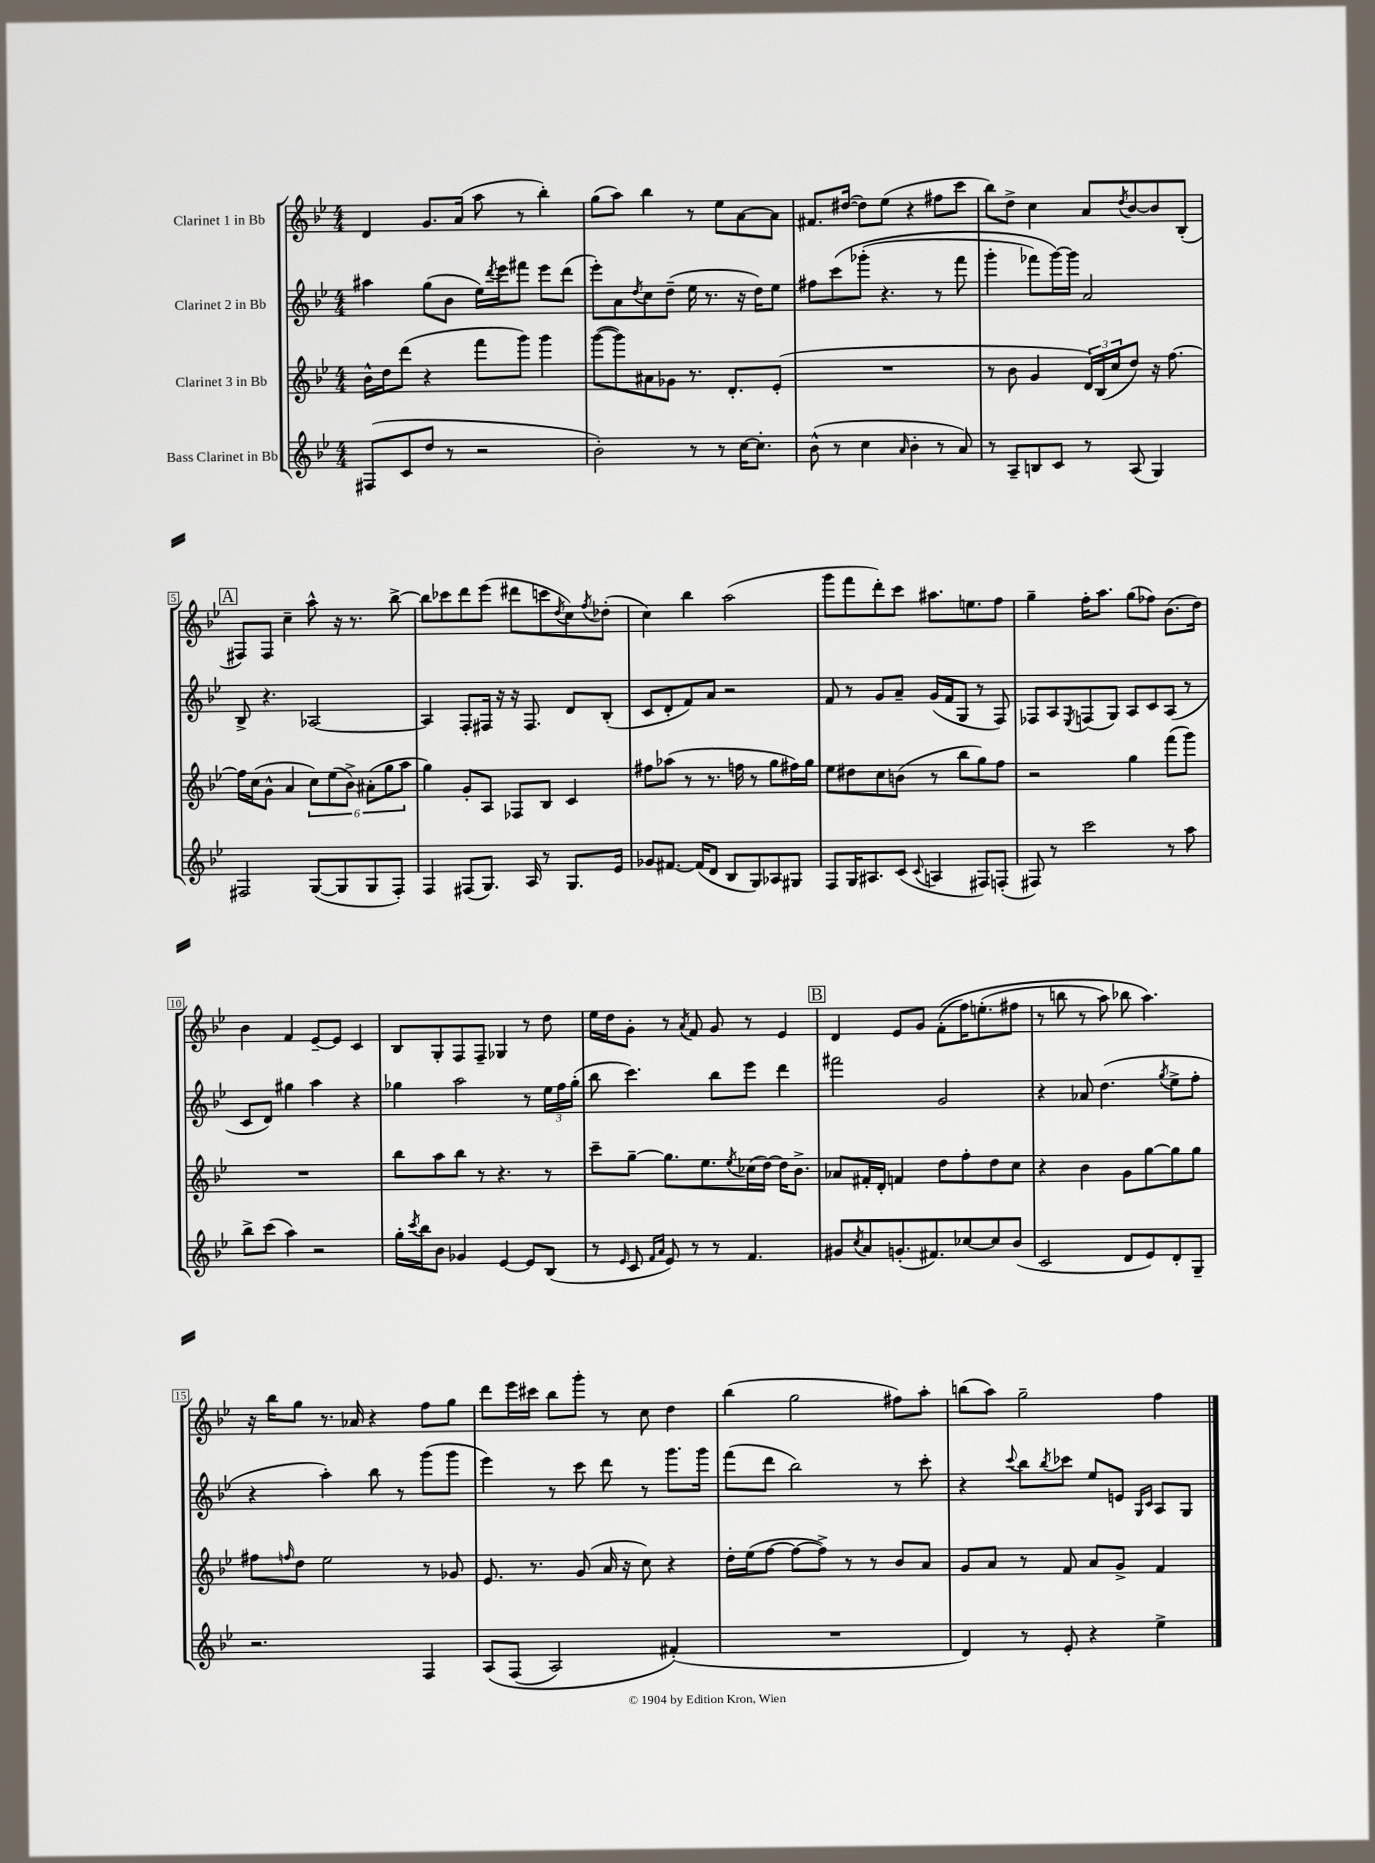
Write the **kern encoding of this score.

**kern	**kern	**kern	**kern
*staff4	*staff3	*staff2	*staff1
*clefG2	*clefG2	*clefG2	*clefG2
*k[b-e-]	*k[b-e-]	*k[b-e-]	*k[b-e-]
*M4/4	*M4/4	*M4/4	*M4/4
(8F#	16b-^^	4aa#	4d
.	16dd	.	.
8c	(8ddd	.	.
8dd	4r	(8gg	8.g
8r	.	8b-	.
.	.	.	(16a
2r	8fff	16ee-)	8aa
.	.	8qddd	.
.	.	16eee-	.
.	8ggg)	8fff#	8r
.	4ggg	8eee-	4bb-')
.	.	(8ddd	.
=	=	=	=
2b-')	([8ggg	8eee-')	(8gg
.	8ggg])	8a	8aa)
.	.	8qdd	.
.	8a#	8cc	4bb-
.	8g-	(8dd~	.
8r	8.r	16ee-	8r
.	.	8.r	.
8r	.	.	8ee-
.	8.d'	.	.
[16cc	.	16r	[8a
8.cc']	.	16dd)	.
.	(8e-'	8ee-	8a]
=	=	=	=
(8b-^^	1r	8ff#	8.f#
8r	.	&(8ccc	.
.	.	.	([16dd#
4cc	.	(8ggg-'	8dd#])
.	.	4.r	(8ee-
16qqa	.	.	.
4b-'	.	.	4r
8r	.	8r	8ff#
8a)	.	8fff	8ccc
=	=	=	=
8r	8r	4ggg'	8bb-)
8A~	8b-	.	8dd^
8B	4g	8fff-)	4cc
8c	.	[16ggg&)	.
.	.	16ggg]	.
8r	24d)	2a	8a
.	(24B-	.	.
.	24cc	.	.
.	.	.	8qdd
(8A	8dd)	.	[8b-
4G)	16r	.	8b-]
.	[8.ff	.	.
.	.	.	(8B-'
=	=	=	=
2F#	16ff]	8B-^	8F#)
.	(16cc	.	.
.	8g^^	4.r	8F#
.	4a	.	4cc~
([8G	12cc)	[2A-	8aa^^
.	(12ee-	.	.
8G]	.	.	16r
.	12b-^)	.	.
.	.	.	8.r
8G	(12a#'	.	.
.	12gg	.	.
8F#')	.	.	[8bb-^
.	12aa	.	.
=	=	=	=
4F	4gg)	4A-]	8bb-]
.	.	.	8ccc-
(8F#	8g'	8F'	8ddd
8.G)	8A	16F#	(8eee-
.	.	16r	.
.	8F-	16r	8ddd#
16A	.	8.F#	.
8r	8B-	.	8ccc
.	.	.	8qdd
8.G	4c	8d	8cc)
.	.	.	8qff
.	.	(8B-'	(8dd-'
16e-	.	.	.
=	=	=	=
8g-	8ff#	8c	4cc)
[8.f#	(8aa-	8d'	.
.	8r	8f)	4bb-
(16f#]	.	.	.
8d	8.r	8a	.
8B-	.	2r	(2aa
.	16ff	.	.
8G)	8r	.	.
8A-	8gg	.	.
8G#	16ff#)	.	.
.	16gg	.	.
=	=	=	=
8F	8ee-	8f	8ggg
16G	8dd#	8r	8fff
8.A#	.	.	.
.	8cc	8g	8ddd')
(8c	(8b	8a~	8ccc
8qqc	.	.	.
4A	8r	(16g	8.aa#
.	.	16f	.
.	8bb-	8G	.
.	.	.	8.ee
8F#)	8gg)	8r	.
(8F'	8ff	8F)	8ff
=	=	=	=
8F#)	2r	8F-	4gg~
8r	.	8A	.
.	.	8qE-	.
2ccc	.	(8F	16ff'
.	.	.	8.aa
.	.	8G)	.
.	4gg	8A	(8gg
.	.	8c	8ff-)
8r	(8fff	(8A	(8.b-
8aa	8ggg)	8r	.
.	.	.	16dd)
=	=	=	=
8bb-^	1r	8c	4b-
(8ccc	.	8d)	.
4aa)	.	4gg#	4f
2r	.	4aa	[8e-~
.	.	.	8e-]
.	.	4r	4c
=	=	=	=
16gg'	8bb-	4gg-	8B-
8qccc	.	.	.
16bb-	.	.	.
8b-	8aa	.	8G'
4g-	8bb-	2aa	8F
.	8r	.	8F~
[4e-	4.r	.	4G-
8e-]	.	8r	8r
(8B-	8r	24ee-	8dd
.	.	24ff	.
.	.	(24gg-'	.
=	=	=	=
8r	8ccc~	8bb-	16ee-
.	.	.	16dd
16qqe-	.	.	.
8c	[8gg~	4.ccc)	8g'
16qqf	.	.	.
16qqa	.	.	.
8e-)	8.gg]	.	8r
.	.	.	8qa
8r	.	.	8f
.	8.ee-	.	.
8r	.	8bb-	8g
.	8qee-	.	.
4.f	(16cc-	8eee-	8r
.	[16dd)	.	.
.	16dd]	4ddd	4e-
.	8.b-^	.	.
=	=	=	=
8g#	8a-	2fff#	4d
8qcc	.	.	.
8a	16f#'	.	.
.	16d'	.	.
(8.g'	4f	.	8e-
.	.	.	8g
8.f#)	.	.	.
.	8dd	2g	&((8f'
[8cc-	8ff'	.	16ff)
.	.	.	(8.ee'
8cc-]	8dd	.	.
(8b-	8cc	.	8ff#
=	=	=	=
2c	4r	4r	8r
.	.	.	8bb
.	4b-	8a-	8r
.	.	(4.dd	8aa)
8d	8g	.	8bb-
8e-)	[8gg	.	4.aa&)
.	.	8qgg	.
8d'	8gg]	8ee-^	.
8G~	8gg	8ff'	.
=	=	=	=
2.r	8ff#	4r	16r
.	.	.	16bb-
.	16qqff	.	.
.	8dd	.	8gg
.	2ee-	4aa')	8.r
.	.	.	16a-
.	.	8bb-	4r
.	.	8r	.
4F	8r	(8ggg	8ff
.	8g-	8ggg	8gg
=	=	=	=
&(8A	8.e-	4eee-)	8ddd
(8F	.	.	16eee-
.	8.r	.	16ccc#
2A)	.	8r	8bb-
.	(8g	8ccc	8ggg'
.	16a	8ddd	8r
.	16r	.	.
.	8cc)	8r	8cc
(4f#'&)	4r	8.ggg	4dd
.	.	16ggg	.
=	=	=	=
1r	16dd'	(8fff	(4bb-
.	(16ee-	.	.
.	[8ff	8ddd	.
.	8ff_	2bb-)	2gg
.	8ff^])	.	.
.	8r	.	.
.	8r	.	.
.	8b-	8r	8ff#)
.	8a	8ccc'	8aa'
=	=	=	=
4d)	8g	4r	(8bb
.	8a	.	8aa)
.	.	8qqccc	.
8r	8r	8bb-	2gg~
.	.	8qbb-	.
8e-'	8f	8ccc-	.
4r	8a	8ee-	.
.	8g^	8e	.
.	.	16qqG	.
.	.	16qqc	.
4ee-^	4f	8A	4ff
.	.	8G	.
==	==	==	==
*-	*-	*-	*-
